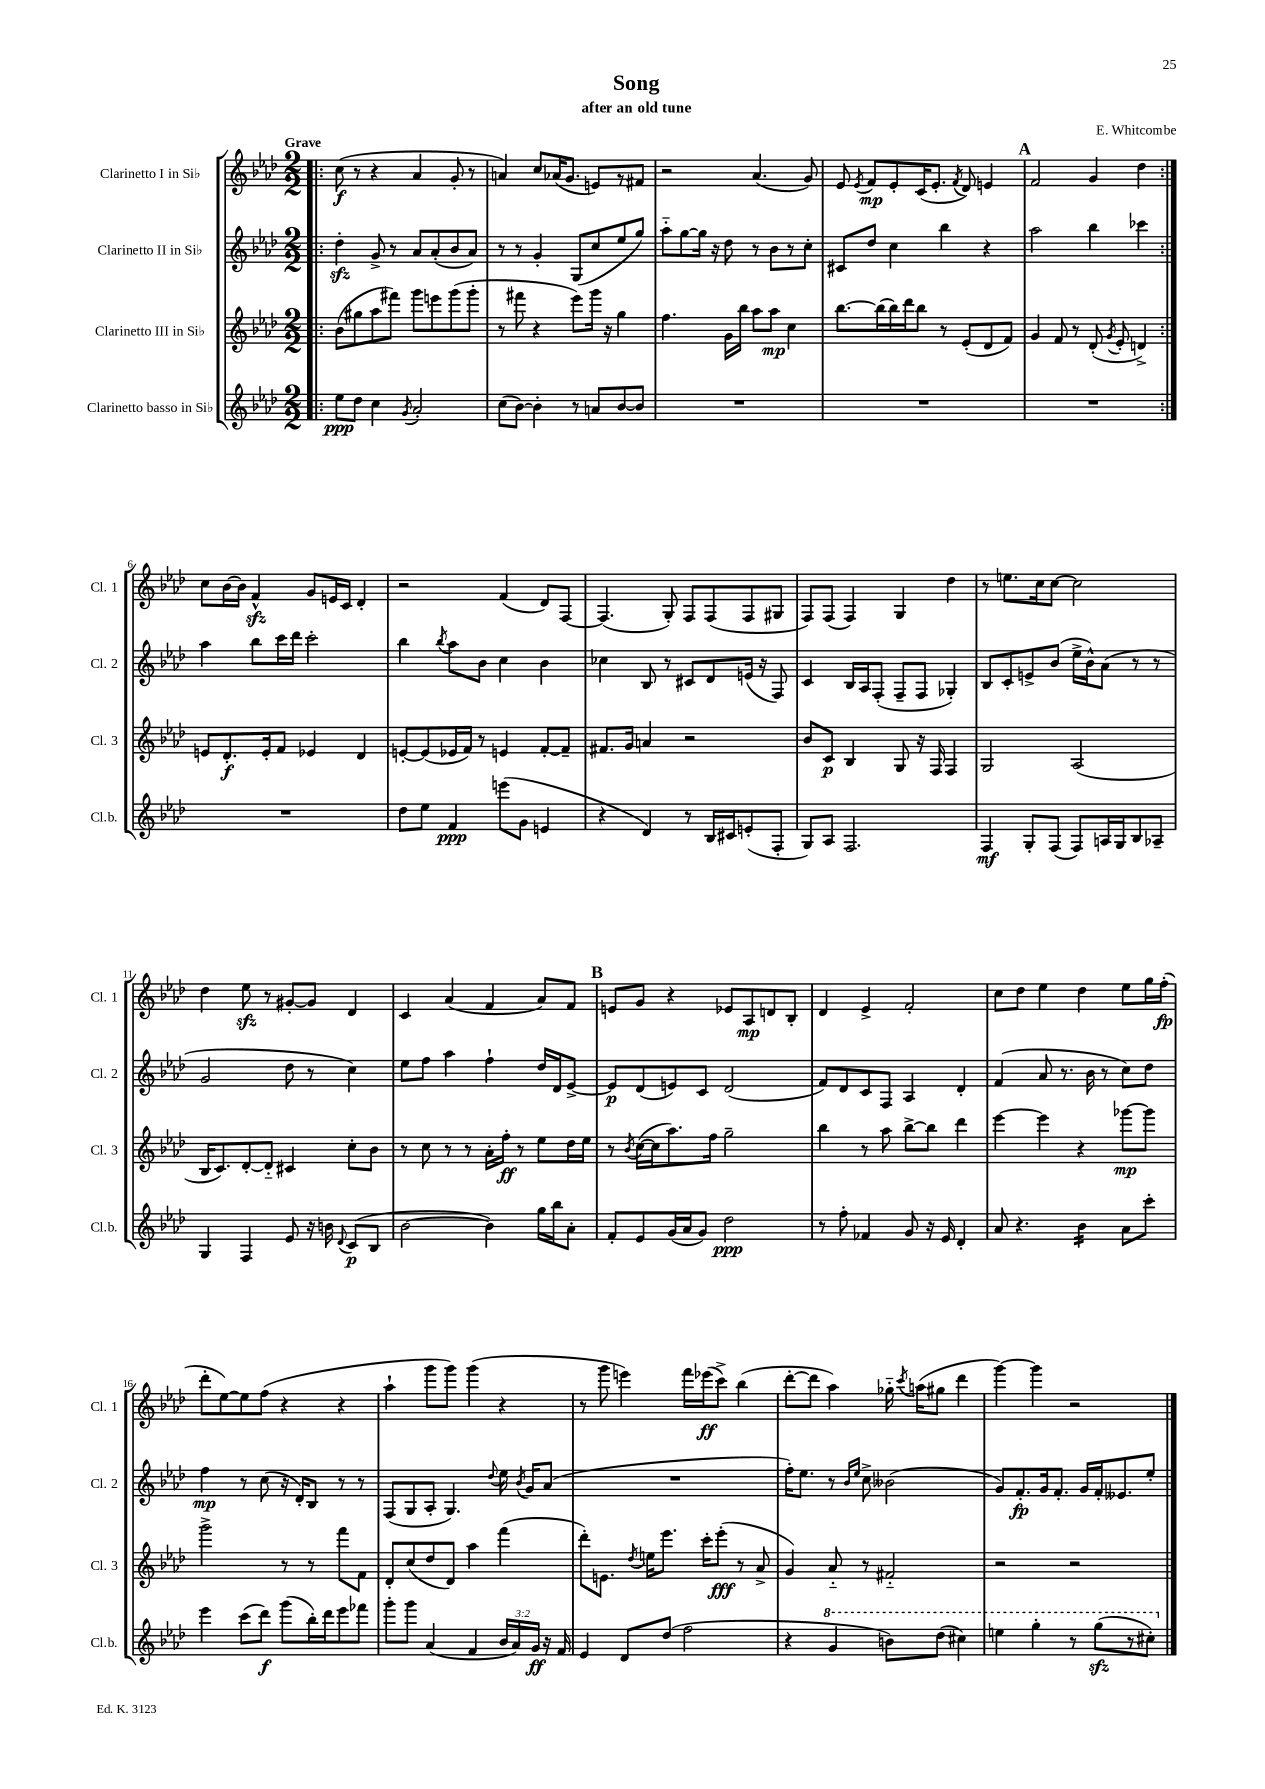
\header { title = "Song" composer = "E. Whitcombe" subtitle = "after an old tune" }
<<
\new StaffGroup <<
\new Staff = "s0" \with { instrumentName = "Clarinetto I in Sib" shortInstrumentName = "Cl. 1" } {
    \clef treble \key aes \major \numericTimeSignature \time 2/2 \tempo "Grave"
    \autoBeamOff \repeat volta 2 { \bar ".|:" c''8\f( r8 r4 aes'4 g'8-. r8 |
    a'4) c''8[ aes'16( g'8.] e'8[) r8 fis'8] |
    r2 aes'4.( g'8) |
    ees'8 \acciaccatura { ees'8 } f'8[\mp ees'8-. c'16( ees'8.]-. \acciaccatura { f'8 } des'8) e'4 |
    \mark \markup { \bold "A" } f'2 g'4 des''4 | }
    c''8[ bes'16~ bes'16] f'4-^\sfz g'8[ e'16 c'16] des'4-. |
    r2 f'4( des'8[) f8]~ |
    f4.( g8-.) f8[ f8( f8 gis8] |
    f8[) f8]( f4) g4 des''4 |
    r8 e''8.[ c''16 c''8]~ c''2 |
    des''4 ees''8\sfz r8 gis'8[~-. gis'8] des'4 |
    c'4 aes'4( f'4 aes'8[) f'8] |
    \mark \markup { \bold "B" } e'8[ g'8] r4 ees'8[ aes8\mp d'8 bes8]-. |
    des'4 ees'4-> f'2-. |
    c''8[ des''8] ees''4 des''4 ees''8[ g''16 f''16]-.\fp( |
    des'''8[-. ees''8~) ees''8 f''8]( r4 r4 |
    aes''4-! g'''8[ g'''8]) g'''4( r4 |
    r8 g'''8 e'''4) f'''16[ ees'''16\ff( c'''8]->) bes''4( |
    des'''8[~-. des'''8] aes''4) ges''16-_ \acciaccatura { c'''8 } a''16[( gis''8] des'''4 |
    g'''4~) g'''4 r2 \bar "|." |
}
\new Staff = "s1" \with { instrumentName = "Clarinetto II in Sib" shortInstrumentName = "Cl. 2" } {
    \clef treble \key aes \major \numericTimeSignature \time 2/2
    \autoBeamOff \repeat volta 2 { \bar ".|:" des''4-.\sfz g'8-> r8 aes'8[ aes'8-.( bes'8 aes'8]) |
    r8 r8 g'4-. g8[( c''8 ees''8 g''8]) |
    aes''8[-_ g''8~ g''16] r16 des''8 r8 bes'8[ r8 c''8]-. |
    cis'8[ des''8] c''4 bes''4 r4 |
    \mark \markup { \bold "A" } aes''2 bes''4 ces'''4 | }
    aes''4 bes''8[ c'''16 des'''16] c'''2-. |
    bes''4 \acciaccatura { bes''8 } aes''8[ bes'8] c''4 bes'4 |
    ces''4 bes8 r8 cis'8[ des'8 e'16]( r16 f8) |
    c'4 bes16[ aes16 f8]-.( f8[-- f8] ges4-.) |
    bes8[ c'8-. e'8-> bes'8]( ees''16[-> bes'16-^) aes'8]( r8 r8 |
    g'2 des''8 r8 c''4) |
    ees''8[ f''8] aes''4 f''4-! des''16[ des'16 ees'8]~-> |
    \mark \markup { \bold "B" } ees'8[\p des'8( e'8) c'8] des'2( |
    f'8[) des'8 c'8 f8] aes4 des'4-. |
    f'4( aes'8 r8. bes'16 r8 c''8[) des''8] |
    f''4\mp r8 c''8( r16 des'16[-.) bes8] r8 r8 |
    f8[( g8 aes8]-. g4.) \appoggiatura { des''8 } ees''16 \acciaccatura { bes'8 } g'16[ aes'8]( |
    R1 |
    f''16[-.) ees''8.] r8 \grace { bes'16[ ees''16] } c''8-> beses'2( |
    g'8[) f'8.-.\fp g'16 f'8.]-. g'16[ f'16-. eeses'8. ees''8]-. \bar "|." |
}
\new Staff = "s2" \with { instrumentName = "Clarinetto III in Sib" shortInstrumentName = "Cl. 3" } {
    \clef treble \key aes \major \numericTimeSignature \time 2/2
    \autoBeamOff \repeat volta 2 { \bar ".|:" bes'8[( gis''8 aes''8 fis'''8]) g'''8[ e'''8 g'''8( g'''8]-. |
    r8 fis'''8 r4 ees'''8[) g'''16] r16 g''4 |
    f''4. g'16[ bes''16] aes''8[ aes''8]\mp c''4 |
    bes''8.[~ bes''16( bes''16) des'''16 bes''8] r8 ees'8[-.( des'8 f'8]) |
    \mark \markup { \bold "A" } g'4 f'8 r8 des'8-.( \acciaccatura { g'8 } ees'8-. d'4->) | }
    e'8[ des'8.-.\f e'16-. f'8] ees'4 des'4 |
    e'8[~-. e'8( ees'16 f'16]) r8 e'4 f'8[~-. f'8]-- |
    fis'8.[ g'16] a'4 r2 |
    bes'8[ c'8]\p bes4 g8 r16 f16 f4 |
    g2 aes2( |
    bes16[ c'8.) des'8~-. des'8]-_ cis'4 c''8[-. bes'8] |
    r8 c''8 r8 r8 aes'16[-. f''16]-.\ff r8 ees''8[ des''16 ees''16] |
    \mark \markup { \bold "B" } r8 \acciaccatura { bes'8 } c''16[~( c''16 aes''8.) f''16] g''2-- |
    bes''4 r8 aes''8 bes''8[~-> bes''8] des'''4 |
    ees'''4~ ees'''4 r4 ges'''8[~\mp ges'''8] |
    g'''2-> r8 r8 f'''8[ f'8] |
    des'8[-. c''8( des''8 des'8]) aes''4 f'''4( |
    des'''8[-.) e'8.] \acciaccatura { des''8 } e''16[ ees'''8.] c'''16[-. ees'''8]-.\fff( r8 aes'8-> |
    g'4) aes'8-_ r8 fis'2-_ |
    r2 r2 \bar "|." |
}
\new Staff = "s3" \with { instrumentName = "Clarinetto basso in Sib" shortInstrumentName = "Cl.b." } {
    \clef treble \key aes \major \numericTimeSignature \time 2/2 \override Staff.TupletNumber.text = #tuplet-number::calc-fraction-text
    \autoBeamOff \repeat volta 2 { \bar ".|:" ees''8[\ppp des''8] c''4 \acciaccatura { g'8 } aes'2-. |
    c''8[( bes'8]~) bes'4-. r8 a'8[ bes'8~ bes'8] |
    R1 |
    R1 |
    \mark \markup { \bold "A" } R1 | }
    R1 |
    des''8[ ees''8] f'4\ppp e'''8[( g'8] e'4 |
    r4 des'4) r8 bes16[ cis'16 e'8-.( f8]-. |
    g8[) aes8] f2. |
    f4\mf g8[-. f8]( f8[) a16 g16 bes8 aes8]-- |
    g4 f4 ees'8 r16 b'16 \appoggiatura { des'8 } c'8[\p( bes8] |
    bes'2~ bes'4) g''16[ bes''16 aes'8]-. |
    \mark \markup { \bold "B" } f'8[-. ees'8 g'16( aes'16 g'8]) des''2\ppp |
    r8 f''8-. fes'4 g'8 r16 ees'16 des'4-. |
    aes'8 r4. bes'4:16 aes'8[ c'''8]-. |
    ees'''4 c'''8[( des'''8]\f) g'''8[( bes''16-.) des'''16 ees'''8 fes'''8] |
    g'''8[-. g'''8] aes'4( f'4 \tuplet 3/2 { bes'16[ aes'16) g'16]\ff } r16 f'16 |
    ees'4 des'8[ des''8]( f''2 |
    r4 \ottava #1 g''4 b''8[) des'''8]( cis'''4) |
    e'''4 g'''4-. r8 g'''8[\sfz( r8 cis'''8]-.) \ottava #0 \bar "|." |
}
>>
>>
